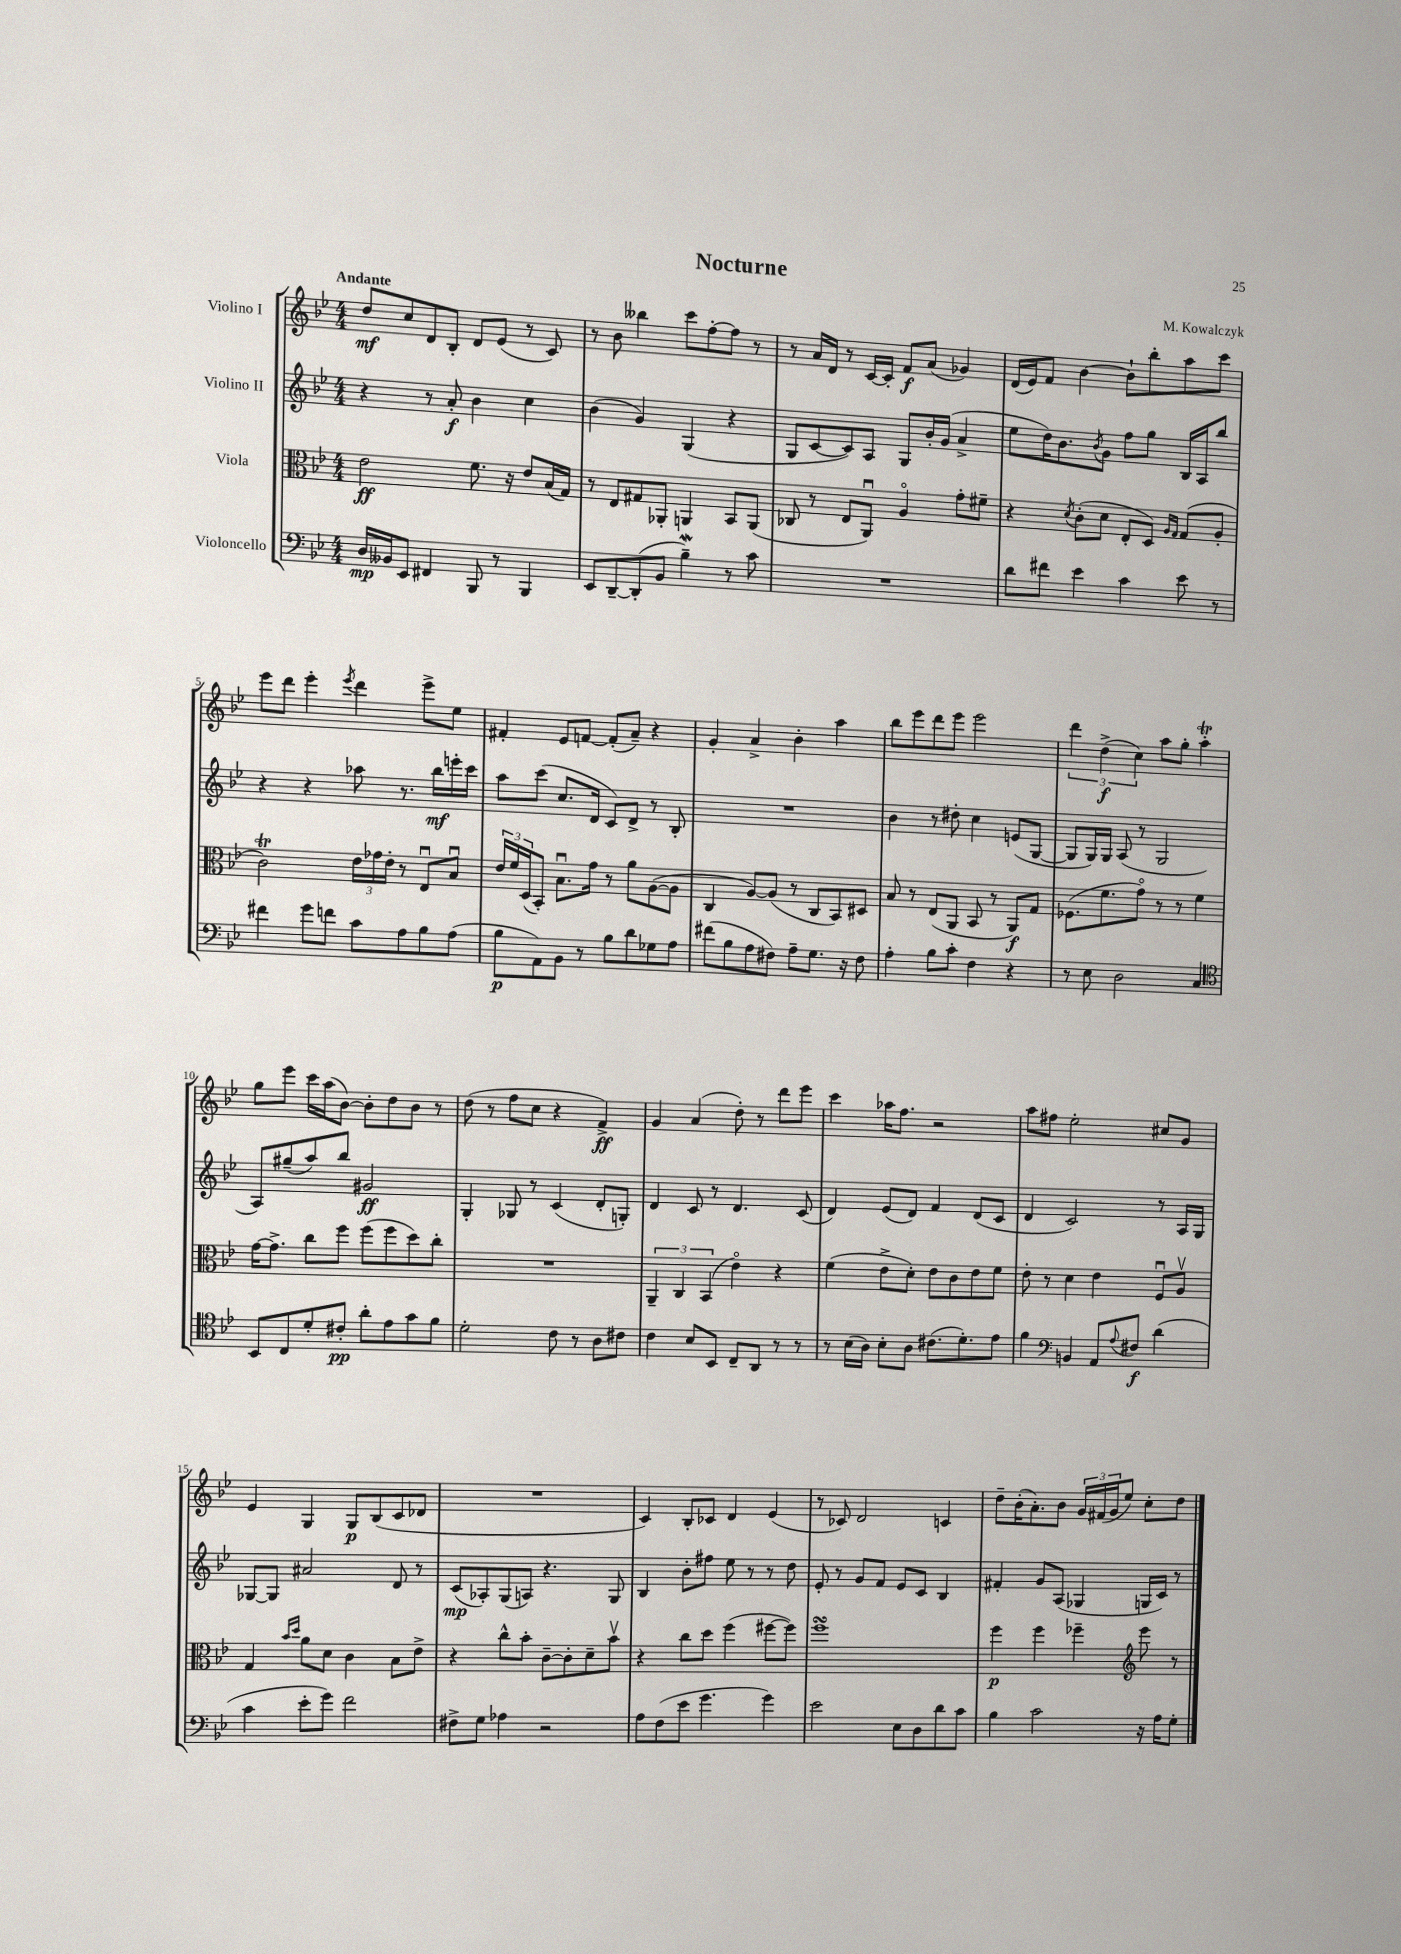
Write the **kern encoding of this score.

**kern	**dynam	**kern	**dynam	**kern	**dynam	**kern	**dynam
*part4	*part4	*part3	*part3	*part2	*part2	*part1	*part1
*staff4	*staff4	*staff3	*staff3	*staff2	*staff2	*staff1	*staff1
*I"Violoncello	*	*I"Viola	*	*I"Violino II	*	*I"Violino I	*
*clefF4	*	*clefC3	*	*clefG2	*	*clefG2	*
*k[b-e-]	*	*k[b-e-]	*	*k[b-e-]	*	*k[b-e-]	*
*M4/4	*	*M4/4	*	*M4/4	*	*M4/4	*
=1	=1	=1	=1	=1	=1	=1	=1
!	!	!	!	!	!	!LO:TX:a:B:t=Andante	!
16D/LL	mp	2e-\	ff	4r	.	8dd/L	mf
16BB--X/J	.	.	.	.	.	.	.
8EE-/J	.	.	.	.	.	8cc/	.
4FF#X/	.	.	.	8r	.	8d/	.
.	.	.	.	8a'/	f	8B-'/J	.
8BBB-/	.	8.f\	.	4b-\	.	8d/L	.
8r	.	.	.	.	.	(8e-/J	.
.	.	16r	.	.	.	.	.
4BBB-/	.	8e-/L	.	4cc\	.	8r	.
.	.	(16B-/L	.	.	.	8c/)	.
.	.	16G/JJ)	.	.	.	.	.
=2	=2	=2	=2	=2	=2	=2	=2
8EE-/L	.	8r	.	(4b-\	.	8r	.
[8DD~/	.	8E-/L	.	.	.	8b-\	.
(8DD'/]	.	8G#X/	.	4g/)	.	4bb--X\	.
8BB-/J	.	8AA-X'/J	.	.	.	.	.
4B-w~\)	.	4AAn/	.	(4G/	.	8ccc\L	.
.	.	.	.	.	.	[8ff'\	.
8r	.	8BB-/L	.	4r	.	8ff\J]	.
8c\	.	(8AA/J	.	.	.	8r	.
=3	=3	=3	=3	=3	=3	=3	=3
1r	.	8C-X/	.	8G/L	.	8r	.
.	.	8r	.	[8c/	.	16a/LL	.
.	.	.	.	.	.	16d/JJ	.
.	.	8E-/L	.	8c/])	.	8r	.
.	.	8AAu/J)	.	8A/J	.	[16c/LL	.
.	.	.	.	.	.	16c'/JJ]	.
.	.	4A/	.	8G/L	.	8f/L	f
.	.	.	.	16b-'/L	.	(8a/J	.
.	.	.	.	(16g/JJ	.	.	.
.	.	8g'\L	.	4a^/	.	4g-X/)	.
.	.	8f#X~\J	.	.	.	.	.
=4	=4	=4	=4	=4	=4	=4	=4
8d\L	.	4r	.	8ee-\L	.	(16d/LL	.
.	.	.	.	.	.	16e-/J)	.
8f#X\J	.	.	.	16dd\K)	.	8f/J	.
.	.	.	.	8.b-\	.	.	.
.	.	8qd/	.	.	.	.	.
4e-\	.	(8c'\L	.	.	.	[4b-\	.
.	.	.	.	8qb-/	.	.	.
.	.	8d\J	.	8g\J	.	.	.
4c\	.	8E-'/L	.	8ff\L	.	8b-`\L]	.
.	.	8D/J)	.	8gg\J	.	8bb-'\	.
.	.	16qqA/LL	.	.	.	.	.
.	.	16qqG/JJ	.	.	.	.	.
8e-\	.	(8G/L	.	16B-/LL	.	8aa\	.
.	.	.	.	16A/J	.	.	.
8r	.	8A'/J	.	8bb-/J	.	8ccc\J	.
!!LO:LB:g=z
=5	=5	=5	=5	=5	=5	=5	=5
4f#X\	.	2cT\)	.	4r	.	8eee-\L	.
.	.	.	.	.	.	8ddd\J	.
8g\L	.	.	.	4r	.	4eee-'\	.
8fn\J	.	.	.	.	.	.	.
.	.	.	.	.	.	8qeee-/	.
8c\L	.	24e-\LL	.	8aa-X\	.	4ddd\	.
.	.	24g-X\	.	.	.	.	.
.	.	24e-'\JJ	.	.	.	.	.
8A\	.	8r	.	8.r	.	.	.
8B-\	.	8E-u/L	.	.	.	8eee-^\L	.
.	.	.	.	16bb-\LL	mf	.	.
(8A\J	.	8B-u/J	.	16eeen'\	.	8ee-\J	.
.	.	.	.	16ccc\JJ	.	.	.
=6	=6	=6	=6	=6	=6	=6	=6
8B-\L	p	24e-/LL	.	8aa\L	.	4f#X'/	.
.	.	24f/	.	.	.	.	.
.	.	(24D/J	.	.	.	.	.
8AA\)	.	8BB-'/J)	.	(8ccc\J	.	.	.
8BB-\J	.	8.B-u\L	.	8.cc/L	.	8e-/L	.
8r	.	.	.	.	.	[8fn/J	.
.	.	16g\Jk	.	16d/Jk	.	.	.
8B-\L	.	8r	.	8c/L)	.	(8f'/L]	.
8d\	.	8a\L	.	8d^/J	.	8a~/J)	.
8G-X\	.	([8A\	.	8r	.	4r	.
8A\J	.	8A\J]	.	8B-'/	.	.	.
=7	=7	=7	=7	=7	=7	=7	=7
(8f#X\L	.	4C/	.	1r	.	4g'/	.
8B-\	.	.	.	.	.	.	.
8A\	.	[8A/L)	.	.	.	4a^/	.
8F#X\J)	.	(8A/J]	.	.	.	.	.
8A~\L	.	8r	.	.	.	4b-'\	.
8.G\J	.	8C/L	.	.	.	.	.
.	.	8BB-/)	.	.	.	4aa\	.
16r	.	.	.	.	.	.	.
8F#\	.	8D#X/J	.	.	.	.	.
=8	=8	=8	=8	=8	=8	=8	=8
4A'\	.	8B-/	.	4b-\	.	8bb-\L	.
.	.	8r	.	.	.	8eee-\	.
8B-\L	.	(8E-/L	.	8r	.	8ddd\	.
8c'\J	.	8AA/J	.	8dd#X'\	.	8eee-\J	.
4F\	.	8BB-/	.	4cc\	.	2eee-\	.
.	.	8r	.	.	.	.	.
4r	.	8AA/L)	f	(8en/L	.	.	.
.	.	8G/J	.	[8G/J	.	.	.
=9	=9	=9	=9	=9	=9	=9	=9
8r	.	(8.F-X\L	.	8G/L]	.	6ddd\	.
8E-\	.	.	.	16G/L)	.	.	.
.	.	.	.	.	.	(6dd^\	f
.	.	8.f\	.	16G/JJ	.	.	.
2D\	.	.	.	(8A/	.	.	.
.	.	.	.	.	.	6cc\)	.
.	.	8g\J)	.	8r	.	.	.
.	.	8r	.	2G/	.	8aa\L	.
.	.	8r	.	.	.	8gg'\J	.
4C/	.	4f\	.	.	.	4aat'\	.
!!LO:LB:g=z
=10	=10	=10	=10	=10	=10	=10	=10
*clefC4	*	*	*	*	*	*	*
8BB-/L	.	[16g\KL	.	8A/L)	.	8gg\L	.
.	.	8.g^\J]	.	.	.	.	.
8C/	.	.	.	(8gg#X~/	.	8eee-\J	.
8d'/	.	8cc\L	.	8aa/)	.	16ccc\LL	.
.	.	.	.	.	.	(16aa\J	.
8c#X'/J	pp	8ff\J	.	8bb-/J	.	[8b-\J)	.
8a'\L	.	(8ff\L	.	2g#X/	ff	8b-'\L]	.
8e-\	.	8ff\	.	.	.	8dd\	.
8g\	.	8dd\)	.	.	.	8b-\J	.
8f\J	.	8cc'\J	.	.	.	8r	.
=11	=11	=11	=11	=11	=11	=11	=11
2d'\	.	1r	.	4G'/	.	(8dd\	.
.	.	.	.	.	.	8r	.
.	.	.	.	8G-X/	.	8ff\L	.
.	.	.	.	8r	.	8cc\J	.
8c\	.	.	.	(4c/	.	4r	.
8r	.	.	.	.	.	.	.
8A\L	.	.	.	8d'/L	.	4f^/)	ff
8c#X\J	.	.	.	8Gn'/J)	.	.	.
=12	=12	=12	=12	=12	=12	=12	=12
4c\	.	6AA~/	.	4d/	.	4g/	.
.	.	6C/	.	.	.	.	.
8B-/L	.	.	.	8c/	.	(4a/	.
.	.	(6BB-/	.	.	.	.	.
8BB-/J	.	.	.	8r	.	.	.
8C~/L	.	4e-\)	.	4.d/	.	8dd'\)	.
8AA/J	.	.	.	.	.	8r	.
8r	.	4r	.	.	.	8ddd\L	.
8r	.	.	.	(8c/	.	8eee-\J	.
=13	=13	=13	=13	=13	=13	=13	=13
8r	.	(4f\	.	4d/)	.	4ccc\	.
(16B-\LL	.	.	.	.	.	.	.
16A\JJ)	.	.	.	.	.	.	.
8B-'\L	.	8e-^\L	.	(8e-/L	.	16aa-X\KL	.
.	.	.	.	.	.	8.ff\J	.
8A\J	.	8d'\J)	.	8d/J)	.	.	.
(8.c#X\L	.	8e-\L	.	4f/	.	2r	.
.	.	8c\	.	.	.	.	.
8.d'\)	.	.	.	.	.	.	.
.	.	8e-\	.	(8d/L	.	.	.
8e-\J	.	8f\J	.	8c/J	.	.	.
=14	=14	=14	=14	=14	=14	=14	=14
4f\	.	8e-'\	.	4d/	.	8aa\L	.
.	.	8r	.	.	.	8ff#X\J	.
*clefF4	*	*	*	*	*	*	*
4BBn/	.	4d\	.	2c/)	.	2ee-'\	.
8AA/L	.	4e-\	.	.	.	.	.
8qqA/	.	.	.	.	.	.	.
8F#X/J	f	.	.	.	.	.	.
(4d\	.	8Fu/L	.	8r	.	8cc#X/L	.
.	.	8Av/J	.	16A/LL	.	8g/J	.
.	.	.	.	16G/JJ	.	.	.
!!LO:LB:g=z
=15	=15	=15	=15	=15	=15	=15	=15
4c\	.	4G/	.	[8G-X/L	.	4e-/	.
.	.	.	.	8G-/J]	.	.	.
.	.	16qqb-/LL	.	.	.	.	.
.	.	16qqdd/JJ	.	.	.	.	.
8e-'\L	.	8a\L	.	2a#X/	.	4G/	.
8g\J)	.	8d\J	.	.	.	.	.
2f\	.	4c\	.	.	.	8G/L	p
.	.	.	.	.	.	(8B-/	.
.	.	8B-\L	.	8d/	.	8c/	.
.	.	8e-^\J	.	8r	.	8d-X/J	.
=16	=16	=16	=16	=16	=16	=16	=16
8F#X^\L	.	4r	.	(8c/L	mp	1r	.
8G\J	.	.	.	8A-X'/)	.	.	.
4A-X\	.	8cc^^\L	.	(8G/	.	.	.
.	.	8b-'\J	.	8An/J)	.	.	.
2r	.	[8c~\L	.	4.r	.	.	.
.	.	8c'\]	.	.	.	.	.
.	.	8d~\	.	.	.	.	.
.	.	8b-v\J	.	8G/	.	.	.
=17	=17	=17	=17	=17	=17	=17	=17
8A\L	.	4r	.	4B-/	.	4c/)	.
(8F\	.	.	.	.	.	.	.
8e-\J	.	8cc\L	.	8b-'\L	.	8B-'/L	.
4.g\	.	8dd\J	.	8ff#X\J	.	8c-X/J	.
.	.	(4ff\	.	8ee-\	.	4d/	.
.	.	.	.	8r	.	.	.
4g\)	.	[8ff#X\L	.	8r	.	(4e-/	.
.	.	8ff#\J])	.	8dd\	.	.	.
=18	=18	=18	=18	=18	=18	=18	=18
2e-\	.	1ffsSSS	.	8e-'/	.	8r	.
.	.	.	.	8r	.	8c-X/)	.
.	.	.	.	8g/L	.	2d/	.
.	.	.	.	8f/J	.	.	.
8E-\L	.	.	.	8e-/L	.	.	.
8D\	.	.	.	8c/J	.	.	.
8d\	.	.	.	4B-/	.	4cn/	.
8c\J	.	.	.	.	.	.	.
=19	=19	=19	=19	=19	=19	=19	=19
4B-\	.	4ff\	p	4f#X'/	.	8dd~\L	.
.	.	.	.	.	.	(16b-'\K	.
.	.	.	.	.	.	8.a'\)	.
2c\	.	4ff\	.	8g/L	.	.	.
.	.	.	.	(8A/J	.	8b-\J	.
.	.	4ff-X~\	.	4G-X/	.	24g/LL	.
.	.	.	.	.	.	(24f#X/	.
.	.	.	.	.	.	24g/J	.
.	.	.	.	.	.	8ee-/J)	.
*	*	*clefG2	*	*	*	*	*
16r	.	8eee-\	.	16Gn/LL	.	8cc'\L	.
16A\KL	.	.	.	16c/JJ)	.	.	.
8G'\J	.	8r	.	8r	.	8dd\J	.
==	==	==	==	==	==	==	==
*-	*-	*-	*-	*-	*-	*-	*-
